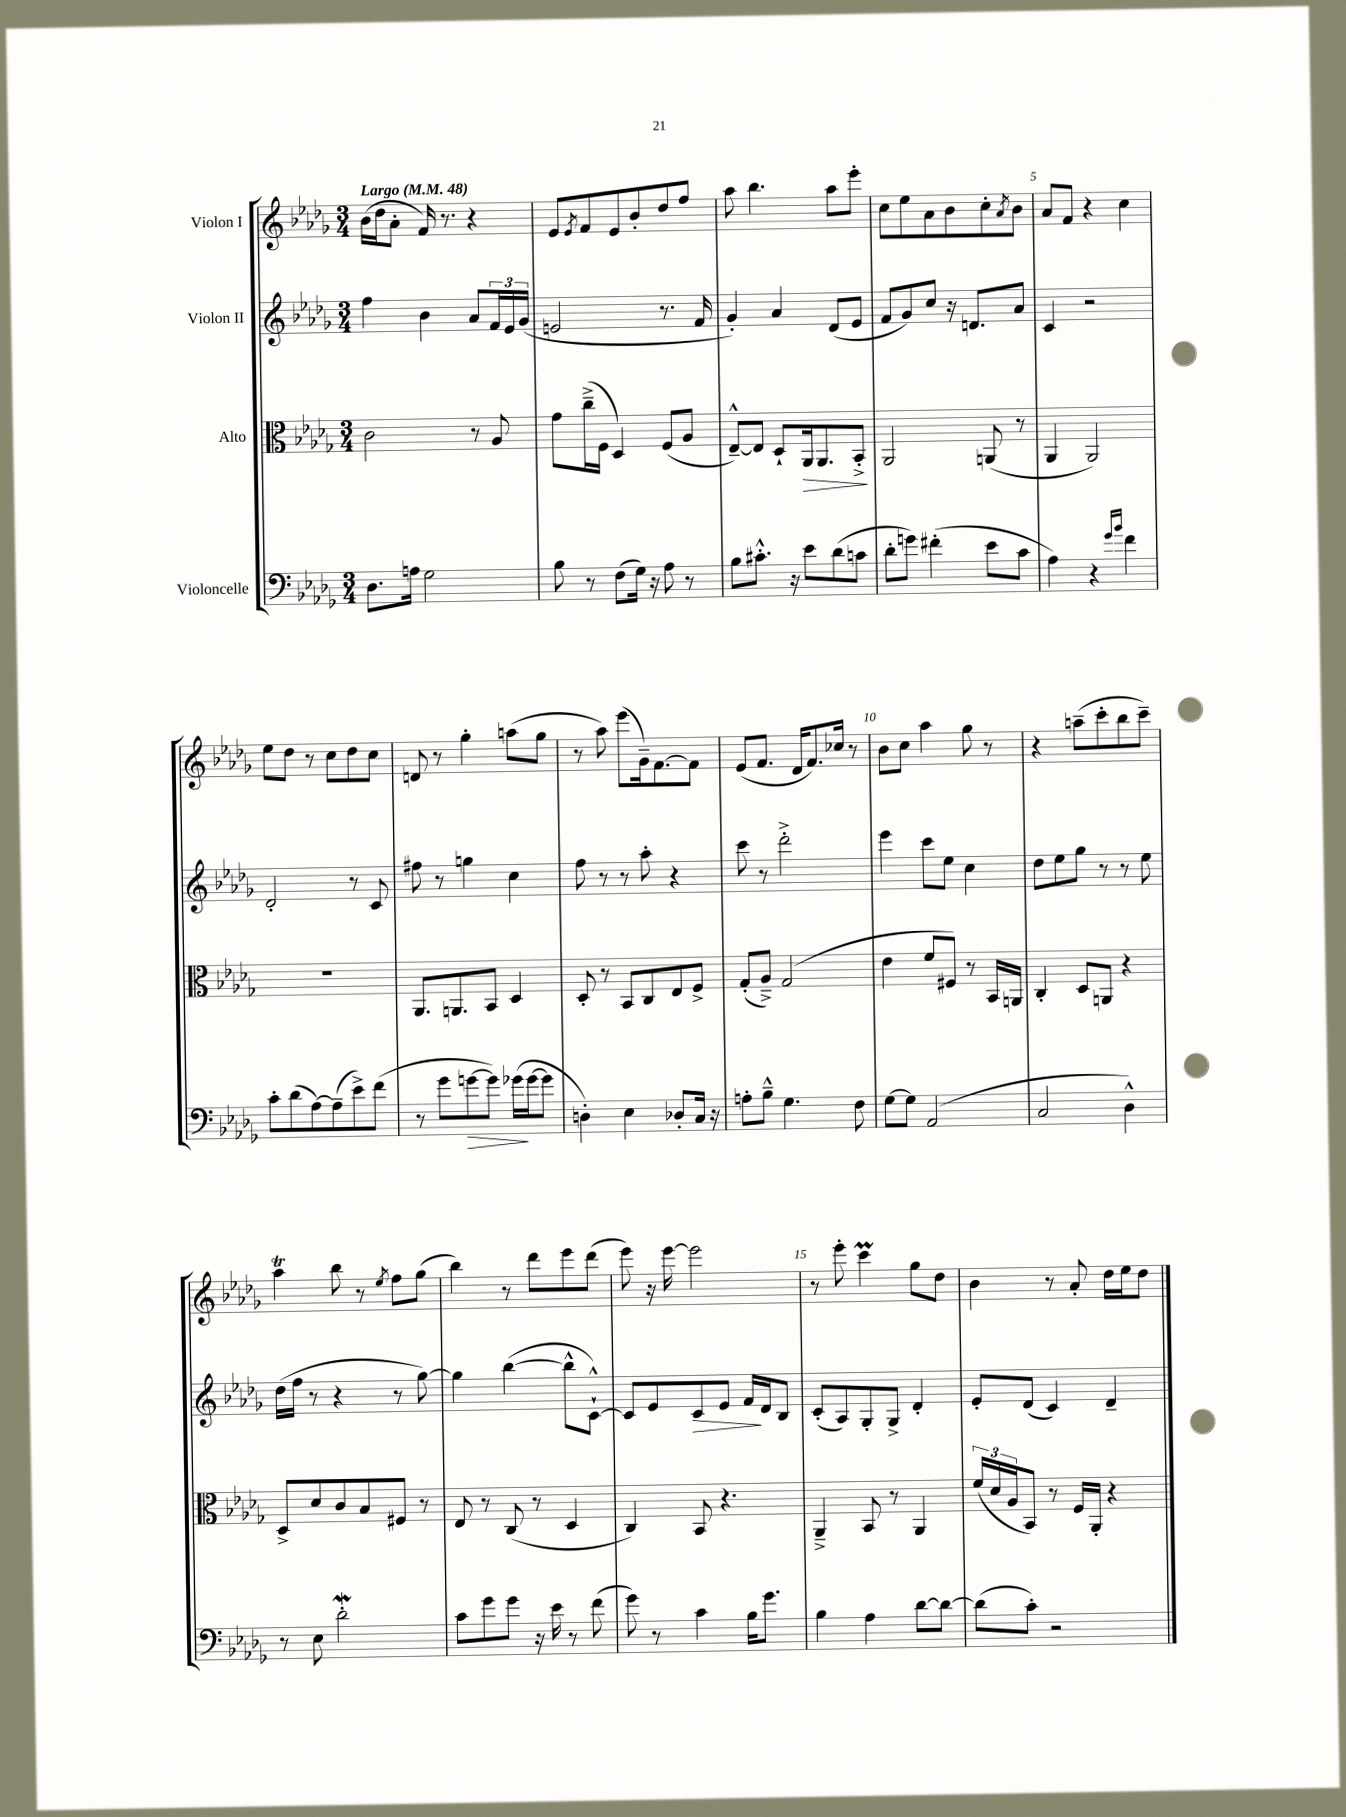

**kern	**kern	**kern	**kern
*staff4	*staff3	*staff2	*staff1
*clefF4	*clefC3	*clefG2	*clefG2
*k[b-e-a-d-g-]	*k[b-e-a-d-g-]	*k[b-e-a-d-g-]	*k[b-e-a-d-g-]
*M3/4	*M3/4	*M3/4	*M3/4
*MM48	*MM48	*MM48	*MM48
8.D-	2c	4ff	(16b-
.	.	.	16dd-
.	.	.	8a-'
16A	.	.	.
2G-	.	4b-	16f)
.	.	.	8.r
.	8r	8a-	4r
.	8A-	24f	.
.	.	24e-	.
.	.	(24g-	.
=	=	=	=
8B-	8g-	2e	8e-
.	.	.	8qe-
8r	(16cc~^	.	8f
.	16F	.	.
(8F	4D-)	.	8e-
16G-)	.	.	8b-'
16r	.	.	.
8A-	(8F	8.r	8dd-
8r	8A-	.	8ff
.	.	16f	.
=	=	=	=
8B-	[8E-~^^)	4g-')	8aa-
8.c#'^^	8E-]	.	4.bb-
.	8D-`	4a-	.
16r	.	.	.
8e-	16AA-	.	.
.	8.AA-	.	.
(8d-	.	(8d-	8aa-
8c	8BB-'^	8e-	8eee-'
=	=	=	=
8d-'	2AA-	8f	8cc
8g)	.	8g-)	8ee-
(4f#'	.	8cc	8a-
.	.	16r	8b-
.	.	8.d	.
8e-	(8AA	.	8cc'
.	.	.	8qa-
8c	8r	8a-	8b-
=	=	=	=
4A-)	4AA-	4c	8a-
.	.	.	8f
4r	2AA-)	2r	4r
16qqg-	.	.	.
16qqb-	.	.	.
4f	.	.	4cc
=	=	=	=
8c'	2.r	2d-'	8ee-
(8d-	.	.	8dd-
[8A-)	.	.	8r
(8A-~]	.	.	8cc
8e-^)	.	8r	8dd-
(8f	.	8c	8cc
=	=	=	=
8r	8.AA-	8ff#	8d
8g-	.	8r	8r
.	8.AA	.	.
[8g	.	4gg	4gg-'
8g])	8BB-	.	.
(16g-	4D-	4cc	(8aa
[16g-	.	.	.
8g-]	.	.	8gg-
=	=	=	=
4D')	8D-'	8ff	8r
.	8r	8r	8aa-)
4E-	8BB-	8r	(8eee-
.	8C	8aa-'	16g-~)
.	.	.	[8.f
8D-'	8E-	4r	.
16C	8F^	.	8f]
16r	.	.	.
=	=	=	=
8A'	(8G-'	8ccc	(8e-
8B-~^^	8A-~^)	8r	8.f
4.G-	(2G-	2ddd-'^	.
.	.	.	16d-
.	.	.	8.f)
.	.	.	16cc-
8F	.	.	8r
=	=	=	=
[8G-	4e-	4eee-	8b-
8G-]	.	.	8cc
(2AA-	8f	8ccc	4aa-
.	8F#)	8ee-	.
.	8r	4cc	8gg-
.	16BB-	.	8r
.	16AA	.	.
=	=	=	=
2C	4C'	8dd-	4r
.	.	8ee-	.
.	8D-	8gg-	(8aa~
.	8AA	8r	8ccc'
4D-^^)	4r	8r	8bb-
.	.	8ee-	8ccc~)
=	=	=	=
8r	8D-^	(16dd-	4aa-
.	.	16ff	.
8E-	8d-	8r	.
2d-'	8c	4r	8bb-
.	8B-	.	8r
.	.	.	8qee-
.	8F#	8r	8ff
.	8r	[8gg-)	(8gg-
=	=	=	=
8c	8E-	4gg-]	4bb-)
8g-	8r	.	.
8g-	(8C	([4bb-	8r
16r	8r	.	8ddd-
16e-	.	.	.
8r	4D-	8bb-^^]	8eee-
(8f	.	[8c`^^)	(8ddd-
=	=	=	=
8g-)	4C)	8c]	8eee-)
8r	.	8e-	16r
.	.	.	[16eee-
4c	8BB-	8c	2eee-]
.	4.r	8e-	.
16B-	.	16f	.
8.g-	.	16d-	.
.	.	8B-	.
=	=	=	=
4B-	4AA-~^	(8c'	8r
.	.	8A-)	8eee-'
4A-	8BB-	8G-'	4ccc
.	8r	8G-^	.
[8d-	4AA-	4d-'	8gg-
8d-_	.	.	8dd-
=	=	=	=
(8d-]	(24f	8e-'	4b-
.	24d-	.	.
.	24A-	.	.
8c')	8BB-)	(8d-	.
2r	8r	4c)	8r
.	16F	.	8a-'
.	16AA-'	.	.
.	4r	4d-~	16dd-
.	.	.	16ee-
.	.	.	8dd-
==	==	==	==
*-	*-	*-	*-
